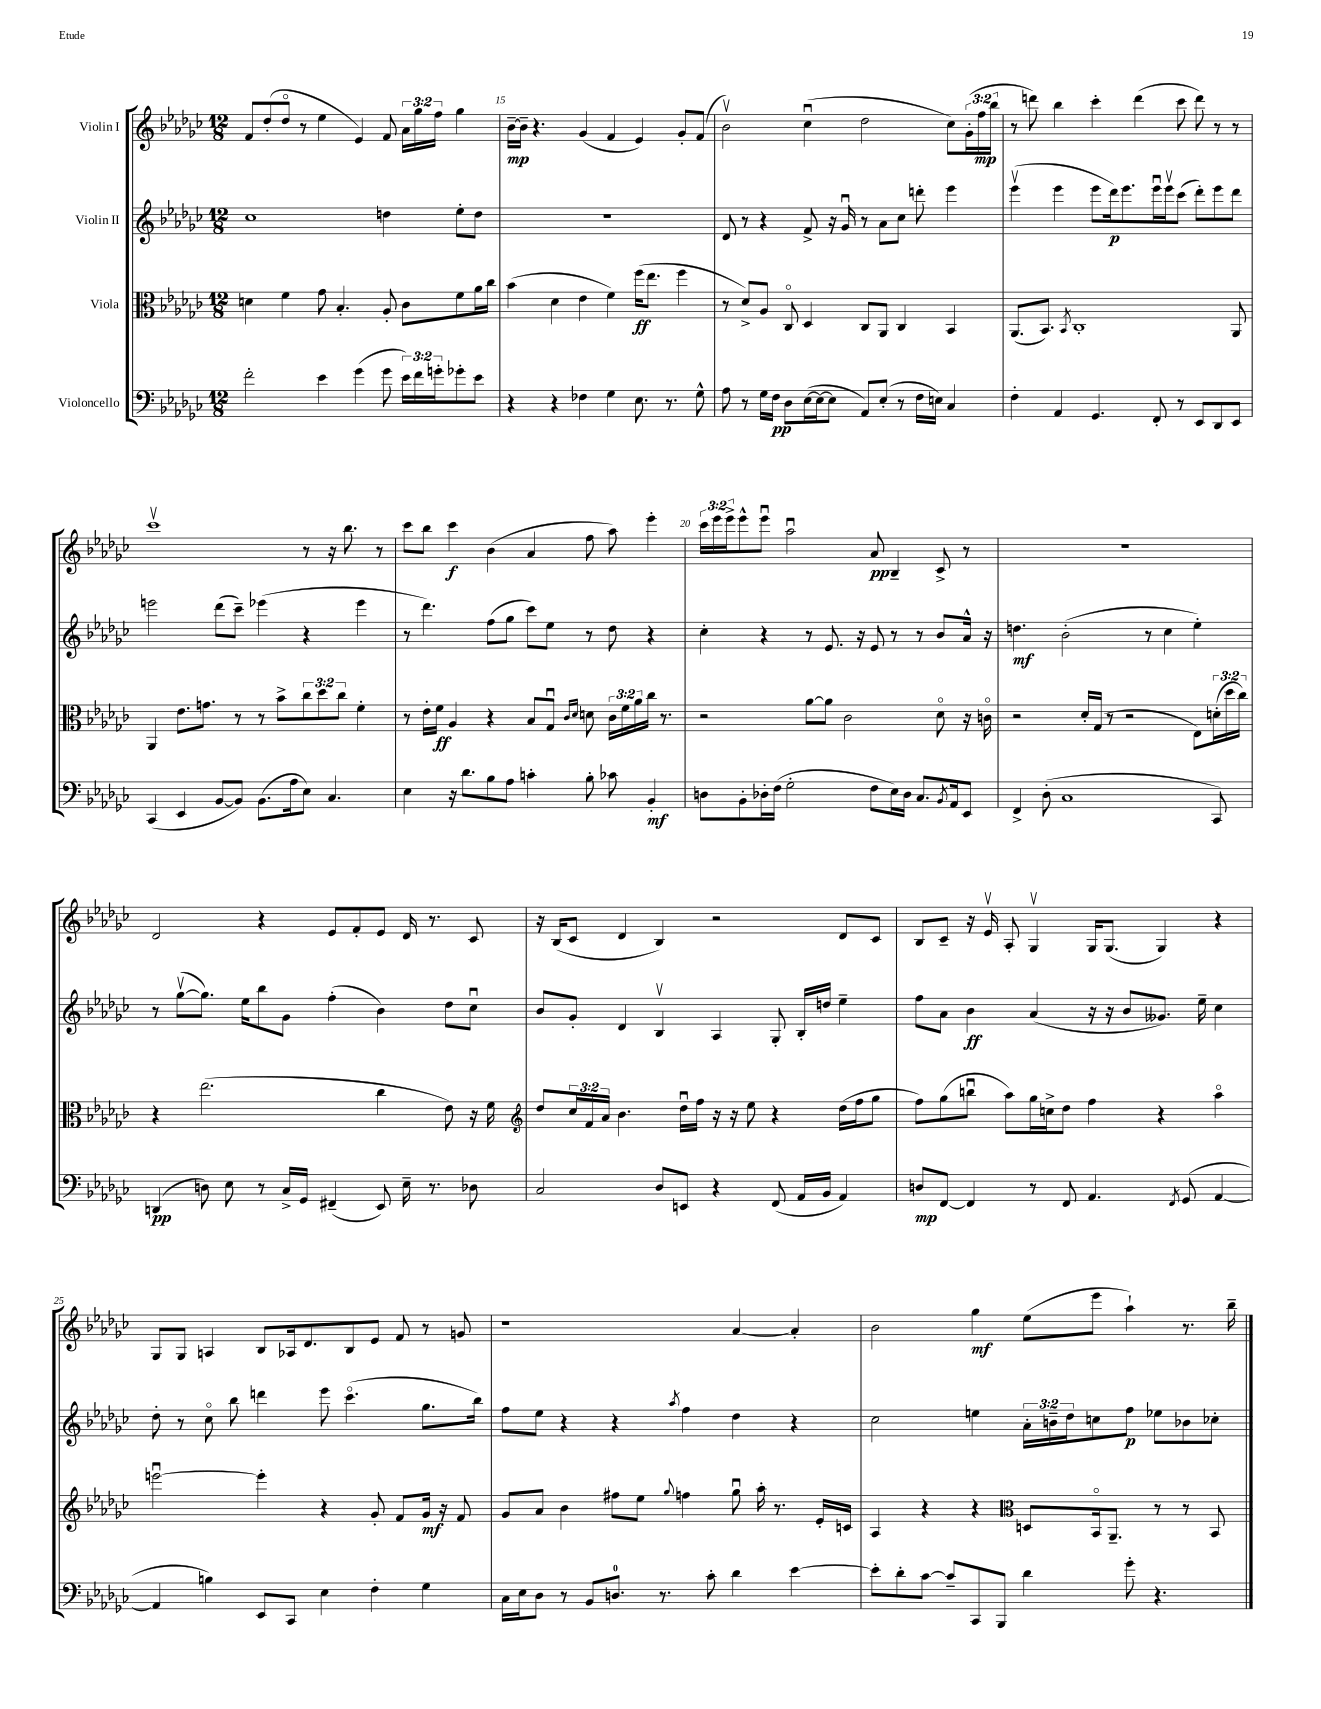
<<
\new StaffGroup <<
\new Staff = "s0" \with { instrumentName = "Violin I" } {
    \clef treble \key ges \major \numericTimeSignature \time 12/8 \override Staff.TupletNumber.text = #tuplet-number::calc-fraction-text
    f'8 des''8-.( des''8\flageolet r8 ees''4 ees'4) f'8 \tuplet 3/2 { aes'16 ges''16 f''16 } ges''4 |
    bes'16~--\mp bes'16-- r4. ges'4( f'4 ees'4) ges'8-. f'8( |
    bes'2\upbow) ces''4\downbow( des''2 ces''8) \tuplet 3/2 { ges'16-.( f''16\mp bes''16 } |
    r8 d'''8) bes''4 ces'''4-. d'''4( ces'''8 d'''8) r8 r8 |
    ces'''1\upbow r8 r16 bes''8. r8 |
    ces'''8 bes''8 ces'''4\f bes'4( aes'4 f''8 aes''8) ees'''4-. |
    \tuplet 3/2 { ces'''16 ees'''16 ees'''16-> } ees'''8-^ ees'''8\downbow aes''2\downbow aes'8\pp bes4-- ces'8-> r8 |
    R1. |
    des'2 r4 ees'8 f'8-. ees'8 des'16 r8. ces'8 |
    r16 bes16( ces'8 des'4 bes4) r2 des'8 ces'8 |
    bes8 ces'8-- r16 ees'16\upbow aes8-. ges4\upbow ges16 ges8.( ges4) r4 |
    ges8 ges8 a4 bes8 aes16 des'8. bes8 ees'8 f'8 r8 g'8 |
    r1 aes'4~ aes'4-. |
    bes'2 ges''4\mf ees''8( ees'''8 aes''4-!) r8. bes''16-- \bar "|." |
}
\new Staff = "s1" \with { instrumentName = "Violin II" } {
    \clef treble \key ges \major \numericTimeSignature \time 12/8 \override Staff.TupletNumber.text = #tuplet-number::calc-fraction-text
    ces''1 d''4 ees''8-. d''8 |
    R1. |
    des'8 r8 r4 f'8-> r16 ges'16\downbow r8 aes'8 ces''8 d'''8-. ees'''4 |
    ees'''4\upbow( ees'''4 ees'''8 des'''16\p) ees'''8. ees'''16\downbow ees'''16\upbow ces'''8( des'''8-.) ees'''8 des'''8 |
    e'''2 des'''8( ces'''8--) ees'''4( r4 ees'''4 |
    r8 des'''4.) f''8( ges''8 ces'''8) ees''8 r8 des''8 r4 |
    ces''4-. r4 r8 ees'8. r16 ees'8 r8 r8 bes'8 aes'16-^ r16 |
    d''4.\mf bes'2-.( r8 ces''4 ees''4-.) |
    r8 ges''8~\upbow( ges''8.) ees''16 bes''8 ges'8 f''4-.( bes'4) des''8 ces''8\downbow |
    bes'8 ges'8-. des'4 bes4\upbow aes4 ges8-. bes16-. d''16 ees''4-- |
    f''8 aes'8 bes'4\ff aes'4( r16 r16 bes'8 geses'8.) ees''16-- ces''4 |
    des''8-. r8 ces''8\flageolet bes''8 d'''4 ees'''8 ces'''4.\flageolet( ges''8. bes''16) |
    f''8 ees''8 r4 r4 \acciaccatura { aes''8 } f''4 des''4 r4 |
    ces''2 e''4 \tuplet 3/2 { aes'16-. b'16-- des''16 } c''8 f''8\p ees''8 bes'8 ces''8-. \bar "|." |
}
\new Staff = "s2" \with { instrumentName = "Viola" } {
    \clef alto \key ges \major \numericTimeSignature \time 12/8 \override Staff.TupletNumber.text = #tuplet-number::calc-fraction-text
    d'4 f'4 ges'8 bes4.-. aes8-. ces'8 f'8 aes'16 ces''16 |
    bes'4( des'4 ees'4 f'4) f''16\ff( ees''8. f''4 |
    r8 des'8->) aes8 ces8\flageolet des4 ces8 aes,8 ces4 bes,4 |
    aes,8.( bes,8.) \acciaccatura { bes,8 } ces1-. aes,8 |
    aes,4 ees'8. g'8. r8 r8 bes'8-> \tuplet 3/2 { ces''8 des''8 ces''8 } f'4-. |
    r8 ees'16-. f'16\ff aes4 r4 bes8 ges8\downbow \grace { ces'16 des'16 } d'8 \tuplet 3/2 { ces'16 f'16 aes'16 } ces''16 r8. |
    r2 aes'8~ aes'8 ces'2 des'8\flageolet r16 c'16\flageolet |
    r2 des'16-. ges16( r8 r2 ees8) \tuplet 3/2 { d'16-.( des''16 ces''16) } |
    r4 ees''2.( ces''4 ees'8) r16 f'16 |
    \clef treble des''8 \tuplet 3/2 { ces''16 f'16 aes'16 } bes'4. des''16\downbow f''16 r16 r16 ees''8 r4 des''16( f''16 ges''8 |
    f''8) ges''8( b''8\downbow aes''8) ges''16 c''16-> des''8 f''4 r4 aes''4\flageolet |
    e'''2~\downbow e'''4-. r4 ges'8-. f'8 ges'16\mf r16 f'8 |
    ges'8 aes'8 bes'4 fis''8 ees''8 \appoggiatura { ges''8 } f''4 ges''8\downbow aes''16-. r8. ees'16-. c'16 |
    aes4 r4 r4 \clef alto d8 bes,16\flageolet aes,8.-- r8 r8 bes,8 \bar "|." |
}
\new Staff = "s3" \with { instrumentName = "Violoncello" } {
    \clef bass \key ges \major \numericTimeSignature \time 12/8 \override Staff.TupletNumber.text = #tuplet-number::calc-fraction-text
    f'2-. ees'4 ges'4( ges'8 \tuplet 3/2 { ees'16) f'16 g'16-. } ges'8-. ees'8 |
    r4 r4 fes4 ges4 ees8. r8. ges8-^ |
    aes8 r8 ges16 f16\pp des8 ees16~( ees16~ ees8 aes,8) ees8-.( r8 f16 e16) ces4 |
    f4-. aes,4 ges,4. f,8-. r8 ees,8 des,8 ees,8 |
    ces,4( ees,4 bes,8~ bes,8) bes,8.( aes16 ees8) ces4. |
    ees4 r16 des'8. bes8 aes8 c'4-. bes8-. ces'8 bes,4-.\mf |
    d8 bes,8-. des16-. f16( ges2-. f8 ees16) des16 ces8. \acciaccatura { bes,8 } aes,16 ees,8 |
    f,4-> des8-.( ces1 ces,8) |
    d,4\pp( d8) ees8 r8 ces16-> ges,16 fis,4--( ees,8) ees16-- r8. des8 |
    ces2 des8 e,8 r4 f,8( aes,16 bes,16 aes,4) |
    d8\mp f,8~ f,4 r8 f,8 aes,4. \acciaccatura { f,8 } ges,8( aes,4~ |
    aes,4 b4) ees,8 ces,8 ees4 f4-. ges4 |
    ces16 ees16 des8 r8 bes,8 d8.-0 r8. ces'8-. des'4 ees'4~ |
    ees'8-. des'8-. ces'8~ ces'8-- ces,8 bes,,8 des'4 ges'8-. r4. \bar "|." |
}
>>
>>
\layout { \context { \Score currentBarNumber = #14 \override BarNumber.break-visibility = ##(#f #t #t) barNumberVisibility = #(every-nth-bar-number-visible 5) } }
